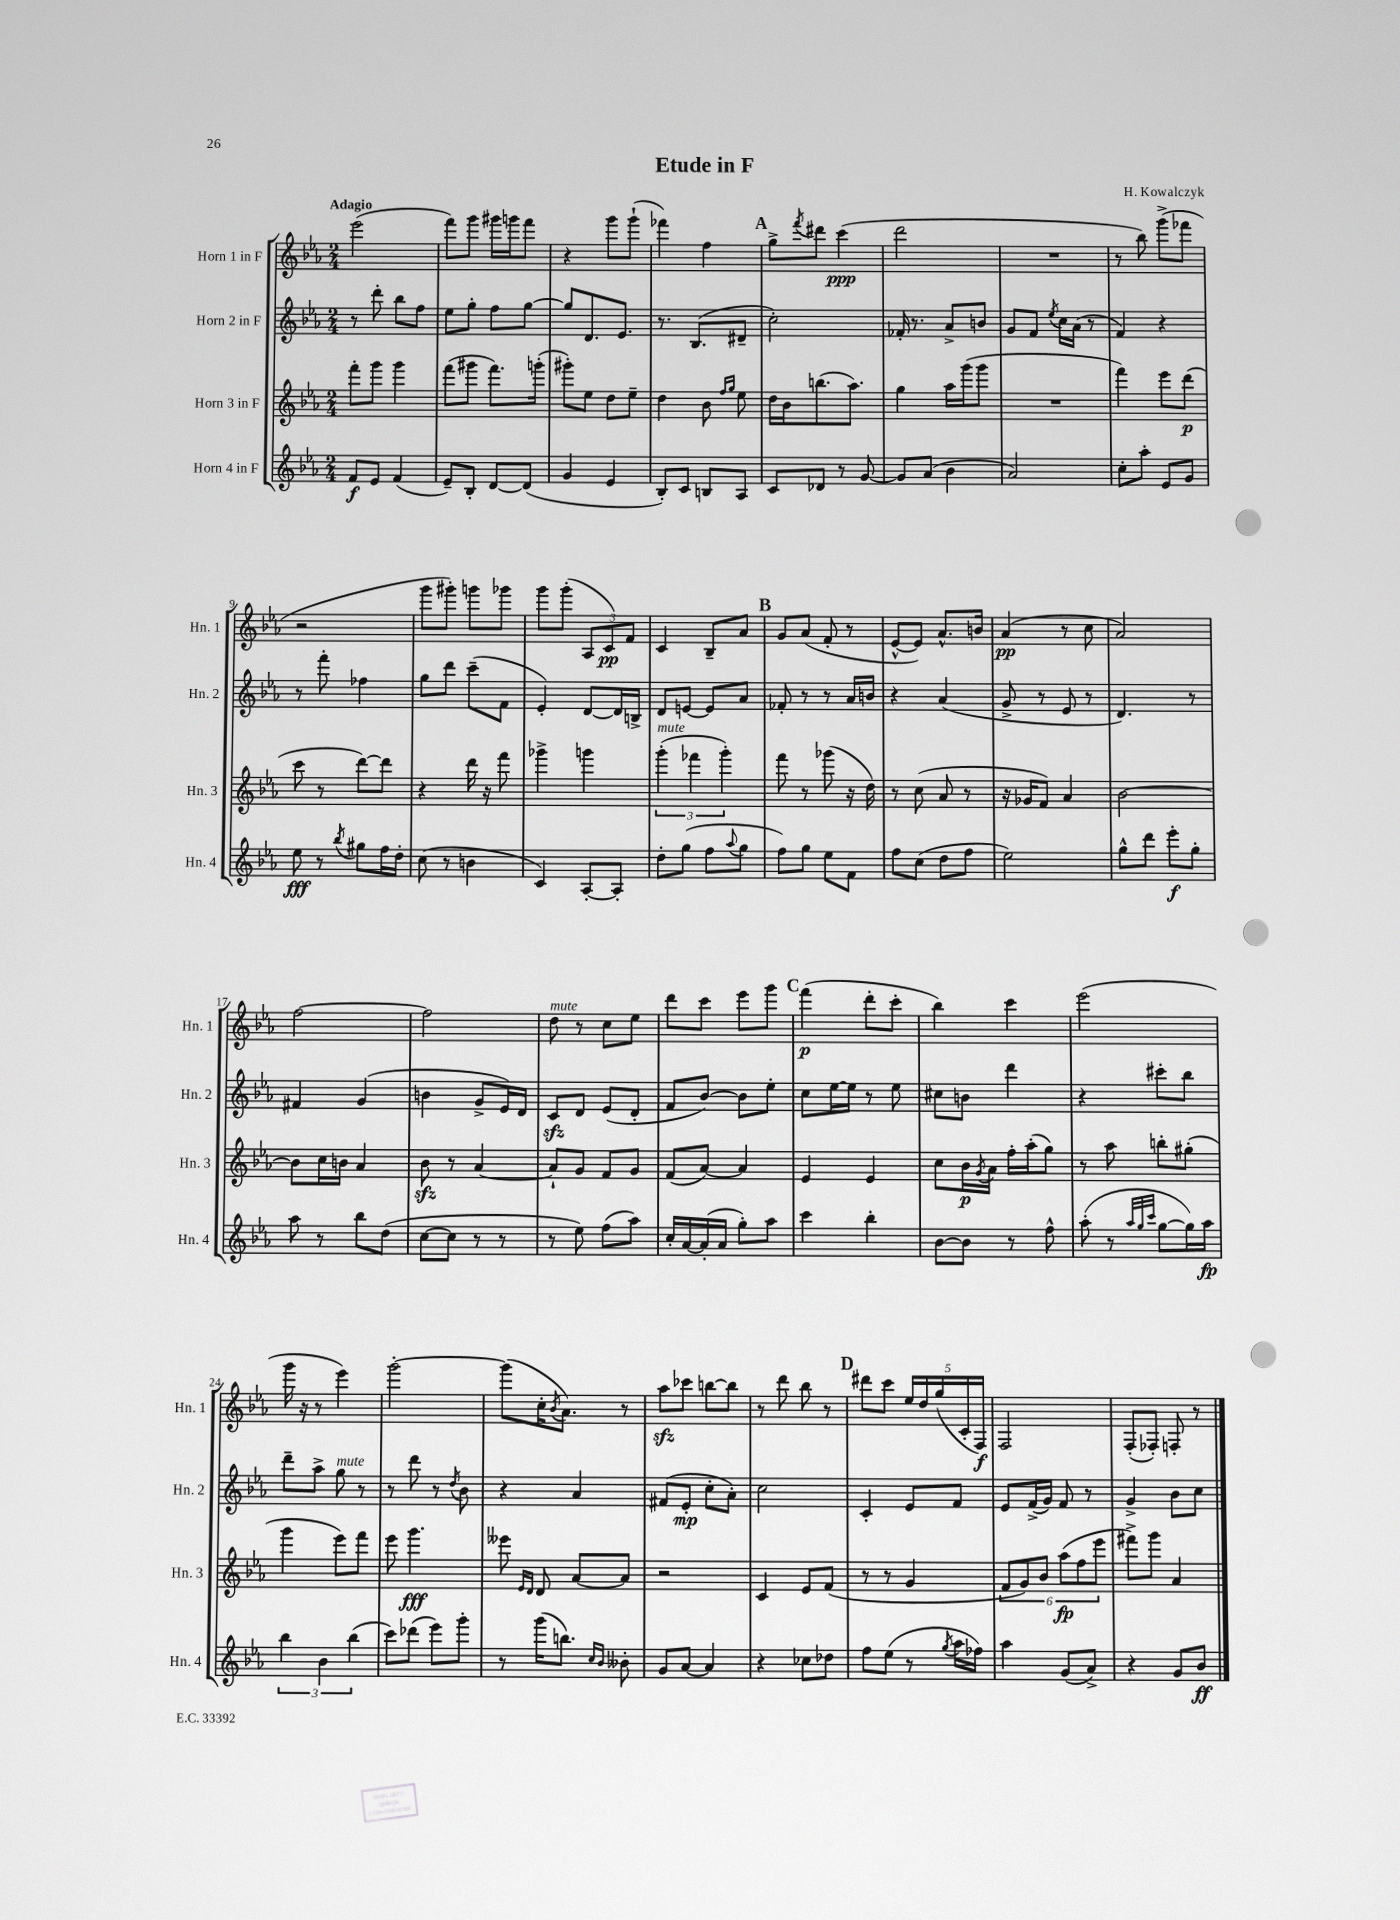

**kern	**kern	**kern	**kern
*staff4	*staff3	*staff2	*staff1
*clefG2	*clefG2	*clefG2	*clefG2
*k[b-e-a-]	*k[b-e-a-]	*k[b-e-a-]	*k[b-e-a-]
*M2/4	*M2/4	*M2/4	*M2/4
8f/L	8fff'\L	8r	(2eee-\
8e-/J	8ggg\J	8ddd'\	.
(4f/	4ggg\	8bb-\L	.
.	.	8ff\J	.
=	=	=	=
8e-~/L)	(8fff\L	8ee-\L	8fff\L)
8B-'/J	8ggg#\J	8gg'\J	8ggg\J
[8d/L	8.fff\L)	8ff\L	16ggg#\LL
.	.	.	16ggg\J
(8d/]J	.	[8gg\J	8fff\J
.	(16ggg'\Jk	.	.
=	=	=	=
4g/	8ggg#'\L)	8gg/]L	4r
.	8ee-\J	8.d/	.
4e-/	8dd\L	.	8ggg\L
.	.	8.e-/J	.
.	8ee-~\J	.	(8ggg`\J
=	=	=	=
8B-'/L)	4dd\	8.r	4fff-\)
8c/J	.	.	.
.	.	(8.B-/L	.
8B/L	8b-\	.	4ff\
.	16qqff/LL	.	.
.	16qqgg/JJ	.	.
8A-/J	8ee-\	8d#~/J	.
=	=	=	=
8c/L	16dd\LL	2cc'\)	8gg^\L
.	16b-\J	.	.
.	.	.	8qfff/
8d-/J	(8.bb\	.	8ddd#\J
8r	.	.	(4ccc\
.	8.aa-\J)	.	.
[8g/	.	.	.
=	=	=	=
8g/]L	4gg\	16f-'/	2ddd\
.	.	8.r	.
(8a-/J	.	.	.
4b-\	16aa-\LL	8a-^/L	.
.	(16ggg\J	.	.
.	8ggg\J	8b/J	.
=	=	=	=
2a-/)	2r	8g/L	2r
.	.	8f/J	.
.	.	8qee-/	.
.	.	16cc\LL	.
.	.	(16a-\JJ	.
.	.	8r	.
=	=	=	=
8cc'\L	4fff\)	4f/)	8r
8aa-'\J	.	.	8bb-\)
8e-/L	8eee-\L	4r	(8ggg^\L
8g/J	(8ddd\J	.	8fff-\J
=	=	=	=
8ee-\	8ccc\	8r	2r
8r	8r	8fff'\	.
8qbb-/	.	.	.
8gg#\L	[8ddd\L)	4ff-\	.
16ff\L	8ddd\]J	.	.
16dd'\JJ	.	.	.
=	=	=	=
(8cc\	4r	8gg\L	8ggg\L
8r	.	8ddd\J	8ggg#'\J)
4b\	16ddd\	(8ccc~\L	8ggg\L
.	16r	.	.
.	8fff\	8f\J	8ggg-\J
=	=	=	=
4c/)	4ggg-^\	4e-'/)	8ggg\L
.	.	.	(8ggg'\J
[8A-'/L	4ggg\	[8d/L	12A-/L
.	.	.	12c/)
8A-'/]J	.	16d/]L	.
.	.	.	12f/J
.	.	16B^/JJ	.
=	=	=	=
8dd'\L	(6ggg'\	8d/L	4c/
(8gg\J	.	[8e/J	.
.	6fff-\	.	.
8ff\L	.	8e/]L	8B-~/L
.	6ggg'\)	.	.
8qqaa-/	.	.	.
8gg\J	.	8a-/J	8a-/J
=	=	=	=
8ff\L)	8fff\	8f-'/	8g/L
8gg\J	8r	8r	(8a-/J
8ee-\L	(8ggg-\	8r	8f'/
8f\J	16r	16a-/LL	8r
.	16dd\)	16b/JJ	.
=	=	=	=
8ff\L	8r	4r	[8e-^^/L
(8cc\J	(8cc\	.	8e-/]J)
8dd\L	8a-/	(4a-/	8.a-^^/L
8ff\J	8r	.	.
.	.	.	16b/Jk
=	=	=	=
2ee-\)	16r	8g^/	(4a-/
.	16g-/LK	.	.
.	8f/J)	8r	.
.	4a-/	8e-/	8r
.	.	8r	8cc\
=	=	=	=
8gg^^\L	[2b-\	4.d/)	2a-/)
8ddd\J	.	.	.
8eee-'\L	.	.	.
8gg'\J	.	8r	.
=	=	=	=
8aa-\	8b-\]L	4f#/	[2ff\
8r	16cc\L	.	.
.	16b\JJ	.	.
8bb-\L	4a-/	(4g/	.
(8dd\J	.	.	.
=	=	=	=
[8cc\L	8b-\	4b\	2ff\]
8cc\]J	8r	.	.
8r	[4a-/	8g^/L	.
8r	.	16e-/L)	.
.	.	16d/JJ	.
=	=	=	=
8r	8a-`/]L	8c/L	8dd\
8ee-\)	8g/J	8d/J	8r
(8ff\L	8f/L	(8e-/L	8cc\L
8aa-\J)	8g/J	8d'/J	8ee-\J
=	=	=	=
16cc'/LL	(8f/L	8f/L	8ddd\L
[16a-/	.	.	.
(16a-'/]	[8a-/J)	[8b-/J)	8ccc\J
16a-/JJ	.	.	.
8gg'\L)	4a-/]	8b-\]L	8eee-\L
8aa-\J	.	8ee-'\J	8ggg\J
=	=	=	=
4ccc\	4e-/	8cc\L	(4fff\
.	.	[16ee-\L	.
.	.	16ee-\]JJ	.
4bb-'\	4e-/	8r	8ddd'\L
.	.	8ee-\	8ccc'\J
=	=	=	=
[8b-\L	8cc\L	8cc#\L	4bb-\)
8b-\]J	16b-\L	8b\J	.
.	8qg/	.	.
.	16a-\JJ	.	.
8r	16ff'\LL	4ddd\	4ccc\
.	(16aa-'\J	.	.
8ff^^\	8gg\J)	.	.
=	=	=	=
(8aa-'\	8r	4r	(2eee-\
8r	8aa-\	.	.
32qqaa-/LLL	.	.	.
32qqgg/	.	.	.
32qqccc/JJJ	.	.	.
[8gg\L	8bb'\L	8ccc#'\L	.
16gg\]L)	(8gg#'\J	8bb-\J	.
16aa-\JJ	.	.	.
=	=	=	=
6bb-\	4ggg\	8ddd~\L	16ggg\
.	.	.	16r
.	.	8aa-^\J	8r
6b-\	.	.	.
.	8eee-\L)	8gg\	4eee-\)
(6bb-\	.	.	.
.	8fff\J	8r	.
=	=	=	=
8ccc\L)	8eee-\	8r	[2ggg'\
(8ddd-\J	4.ggg\	8ddd\	.
8eee-\L)	.	8r	.
.	.	8qdd/	.
8ggg'\J	.	8b-\	.
=	=	=	=
8r	8eee--\	4r	(8ggg\]L
.	16qqe-/LL	.	.
.	16qqd/JJ	.	.
(16ggg\LK	8d/	.	16cc'\K
.	.	.	8qb-/
8.bb\J)	.	.	8.a-\J)
.	[8a-/L	4a-/	.
16qqcc/LL	.	.	.
16qqb-/JJ	.	.	.
8b--'\	8a-/]J	.	8r
=	=	=	=
8g/L	2r	(8f#/L	8aa-\L
[8a-/J	.	8e-'/J	8ccc-\J
4a-/]	.	8cc'\L	[8bb\L
.	.	8a-'\J)	8bb\]J
=	=	=	=
4r	4c/	2cc\	8r
.	.	.	8ddd\
8cc-\L	8e-/L	.	8bb-\
8dd-\J	(8f/J	.	8r
=	=	=	=
8ff\L	8r	4c'/	8ddd#\L
(8ee-\J	8r	.	8ccc\J
8r	4g/	8e-/L	20ee-/LL
.	.	.	20dd/
.	.	.	(20gg/
8qgg/	.	.	.
16aa-\LL	.	8f/J	.
.	.	.	20c'/
16ff-\JJ)	.	.	.
.	.	.	20F/JJ)
=	=	=	=
4aa-\	12f/L	8e-/L	2F/
.	12g/)	.	.
.	.	(16f^/L	.
.	12b-/J	.	.
.	.	16g/JJ)	.
(8g/L	(12aa-\L	8f/	.
.	12ff\	.	.
8a-^/J)	.	8r	.
.	12eee-\J	.	.
=	=	=	=
4r	8fff#^\L)	4g^/	(8F'/L
.	8ggg\J	.	8F-'/J)
8g/L	4a-/	8b-\L	8F'/
8b-/J	.	8cc\J	8r
==	==	==	==
*-	*-	*-	*-
